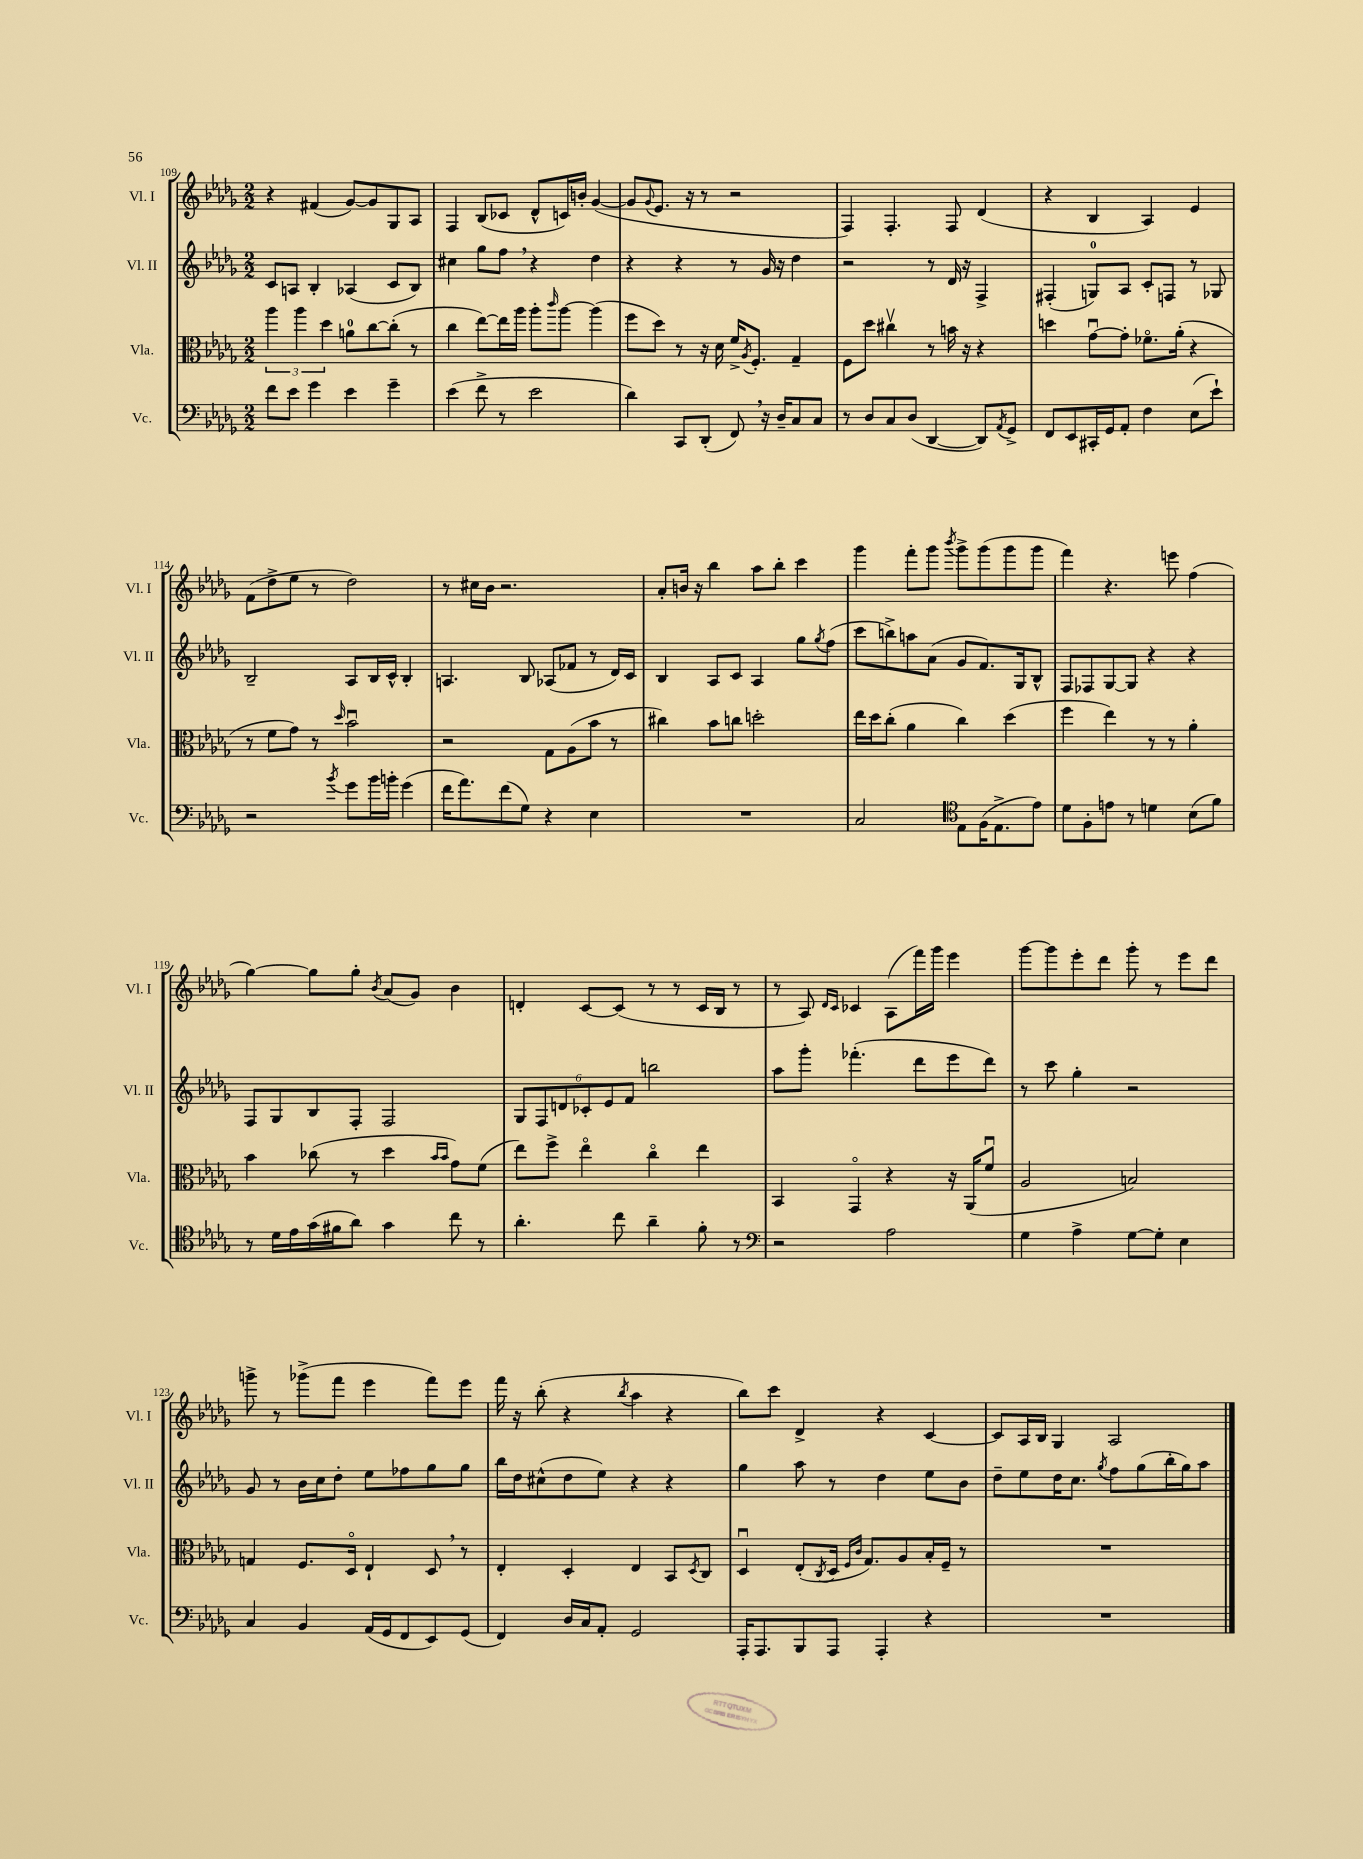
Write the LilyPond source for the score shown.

<<
\new StaffGroup <<
\new Staff = "s0" \with { instrumentName = "Vl. I" shortInstrumentName = "Vl. I" } {
    \clef treble \key des \major \numericTimeSignature \time 2/2
    r4 fis'4( ges'8~) ges'8 ges8 aes8 |
    f4 bes8( ces'8 des'8-^ c'16) b'16-. ges'4~( |
    ges'8 \appoggiatura { ges'8 } ees'8. r16 r8 r2 |
    f4) f4.-. f8 des'4( |
    r4 bes4 aes4) ees'4 |
    f'8( des''8-> ees''8 r8 des''2) |
    r8 cis''16 bes'16 r2. |
    aes'8-. b'16 r16 bes''4 aes''8 bes''8-. c'''4 |
    ges'''4 f'''8-. ges'''8 \acciaccatura { bes'''8 } ges'''8-> ges'''8( ges'''8 ges'''8 |
    f'''4) r4. e'''8 f''4( |
    ges''4~) ges''8 ges''8-. \acciaccatura { bes'8 } aes'8( ges'8) bes'4 |
    d'4-. c'8~ c'8( r8 r8 c'16 bes16 r8 |
    r8 aes8) \grace { des'16 c'16 } ces'4 aes8( f'''16) ges'''16 ees'''4 |
    ges'''8~ ges'''8 ees'''8-. des'''8 ges'''8-. r8 ees'''8 des'''8 |
    g'''8-> r8 ges'''8->( f'''8 ees'''4 f'''8) ees'''8 |
    f'''16 r16 bes''8-.( r4 \acciaccatura { bes''8 } aes''4 r4 |
    bes''8) c'''8 des'4-> r4 c'4~ |
    c'8 aes16 bes16 ges4 aes2 \bar "|." |
}
\new Staff = "s1" \with { instrumentName = "Vl. II" shortInstrumentName = "Vl. II" } {
    \clef treble \key des \major \numericTimeSignature \time 2/2
    c'8 a8 bes4-. aes4( c'8 bes8) |
    cis''4 ges''8 f''8 \breathe r4 des''4 |
    r4 r4 r8 ges'16 r16 des''4 |
    r2 r8 des'16 r16 f4-> |
    fis4-.( g8-0) aes8 c'8-. f8 r8 ges8 |
    bes2-- aes8 bes16 c'16-^ bes4-. |
    a4. bes8 aes8( fes'8 r8 des'16) c'16 |
    bes4 aes8 c'8 aes4 ges''8 \acciaccatura { ges''8 } f''8( |
    c'''8 b''8->) a''8 aes'8( ges'8 f'8.) ges16 bes8-^ |
    f8 fes8 ges8~ ges8 r4 r4 |
    f8 ges8 bes8 f8-. f2 |
    \tuplet 6/4 { ges8 f8 d'8 ces'8-. ees'8 f'8 } b''2 |
    aes''8 ges'''8-. fes'''4.-.( des'''8 ees'''8 des'''8) |
    r8 c'''8 ges''4-. r2 |
    ges'8 r8 bes'16 c''16 des''8-. ees''8 fes''8 ges''8 ges''8 |
    bes''16 des''16 cis''8-^( des''8 ees''8) r4 r4 |
    ges''4 aes''8 r8 des''4 ees''8 bes'8 |
    des''8-- ees''8 des''16 c''8. \acciaccatura { ges''8 } f''8 ges''8( bes''16-. ges''16) aes''8 \bar "|." |
}
\new Staff = "s2" \with { instrumentName = "Vla." shortInstrumentName = "Vla." } {
    \clef alto \key des \major \numericTimeSignature \time 2/2
    \tuplet 3/2 { aes''4 aes''4 des''4 } a'8-0 c''8~ c''8-.( r8 |
    c''4 ees''8~) ees''16 aes''16 aes''8-. \grace { c'''16 } aes''8~ aes''4( |
    f''8 des''8) r8 r16 des'16 f'16-> \acciaccatura { aes8 } f8.-. ges4-- |
    f8 des''8 cis''4\upbow r8 b'16 r16 r4 |
    d''4 ges'8~\downbow ges'8-. fes'8.\flageolet aes'16-.( r4 |
    r8 f'8 ges'8) r8 \grace { des''16 } bes'2\downbow |
    r2 ges8 aes8( bes'8 r8 |
    cis''4) bes'8 c''8 d''2-. |
    ees''16 des''16 c''8-.( aes'4 c''4) des''4( |
    f''4 ees''4) r8 r8 aes'4-. |
    bes'4 ces''8( r8 des''4 \grace { bes'16 bes'16 } ges'8) f'8( |
    ees''8) f''8-> ees''4\flageolet c''4\flageolet ees''4 |
    bes,4 ges,4\flageolet r4 r16 aes,16( f'8\downbow |
    aes2 b2) |
    g4 f8. des16\flageolet ees4-! des8 \breathe r8 |
    ees4-. des4-. ees4 bes,8 \acciaccatura { des8 } c8 |
    des4\downbow ees8-.( \acciaccatura { c8 } des16 \grace { f16 c'16 } ges8.) aes8 bes16-. f16-- r8 |
    R1 \bar "|." |
}
\new Staff = "s3" \with { instrumentName = "Vc." shortInstrumentName = "Vc." } {
    \clef bass \key des \major \numericTimeSignature \time 2/2
    f'8 ees'8 ges'4 ees'4 ges'4-- |
    ees'4( f'8-> r8 ees'2 |
    des'4) c,8 des,8-.( f,8) \breathe r16 des16-- c8 c8 |
    r8 des8 c8 des8( des,4~ des,8) \acciaccatura { aes,8 } ges,8-> |
    f,8 ees,8 cis,16-. ges,16 aes,8-. f4 ees8( ees'8-!) |
    r2 \acciaccatura { bes'8 } ges'8 bes'16 b'16-. ges'4( |
    f'16 aes'8.) f'8( ges8) r4 ees4 |
    R1 |
    c2 \clef tenor ees8 f16( ees8.-> ees'8) |
    des'8 f8-. e'8 r8 d'4 bes8( f'8) |
    r8 des'16 ees'16 ges'16( fis'16 aes'8) ges'4 c''8 r8 |
    aes'4.-. c''8 aes'4-- f'8-. r8 |
    \clef bass r2 aes2 |
    ges4 aes4-> ges8~ ges8-. ees4 |
    c4 bes,4 aes,16( ges,16 f,8 ees,8) ges,8( |
    f,4) des16 c16 aes,8-. ges,2 |
    aes,,16-. aes,,8. bes,,8 aes,,8 aes,,4-. r4 |
    R1 \bar "|." |
}
>>
>>
\layout { \context { \Score currentBarNumber = #109 } }
